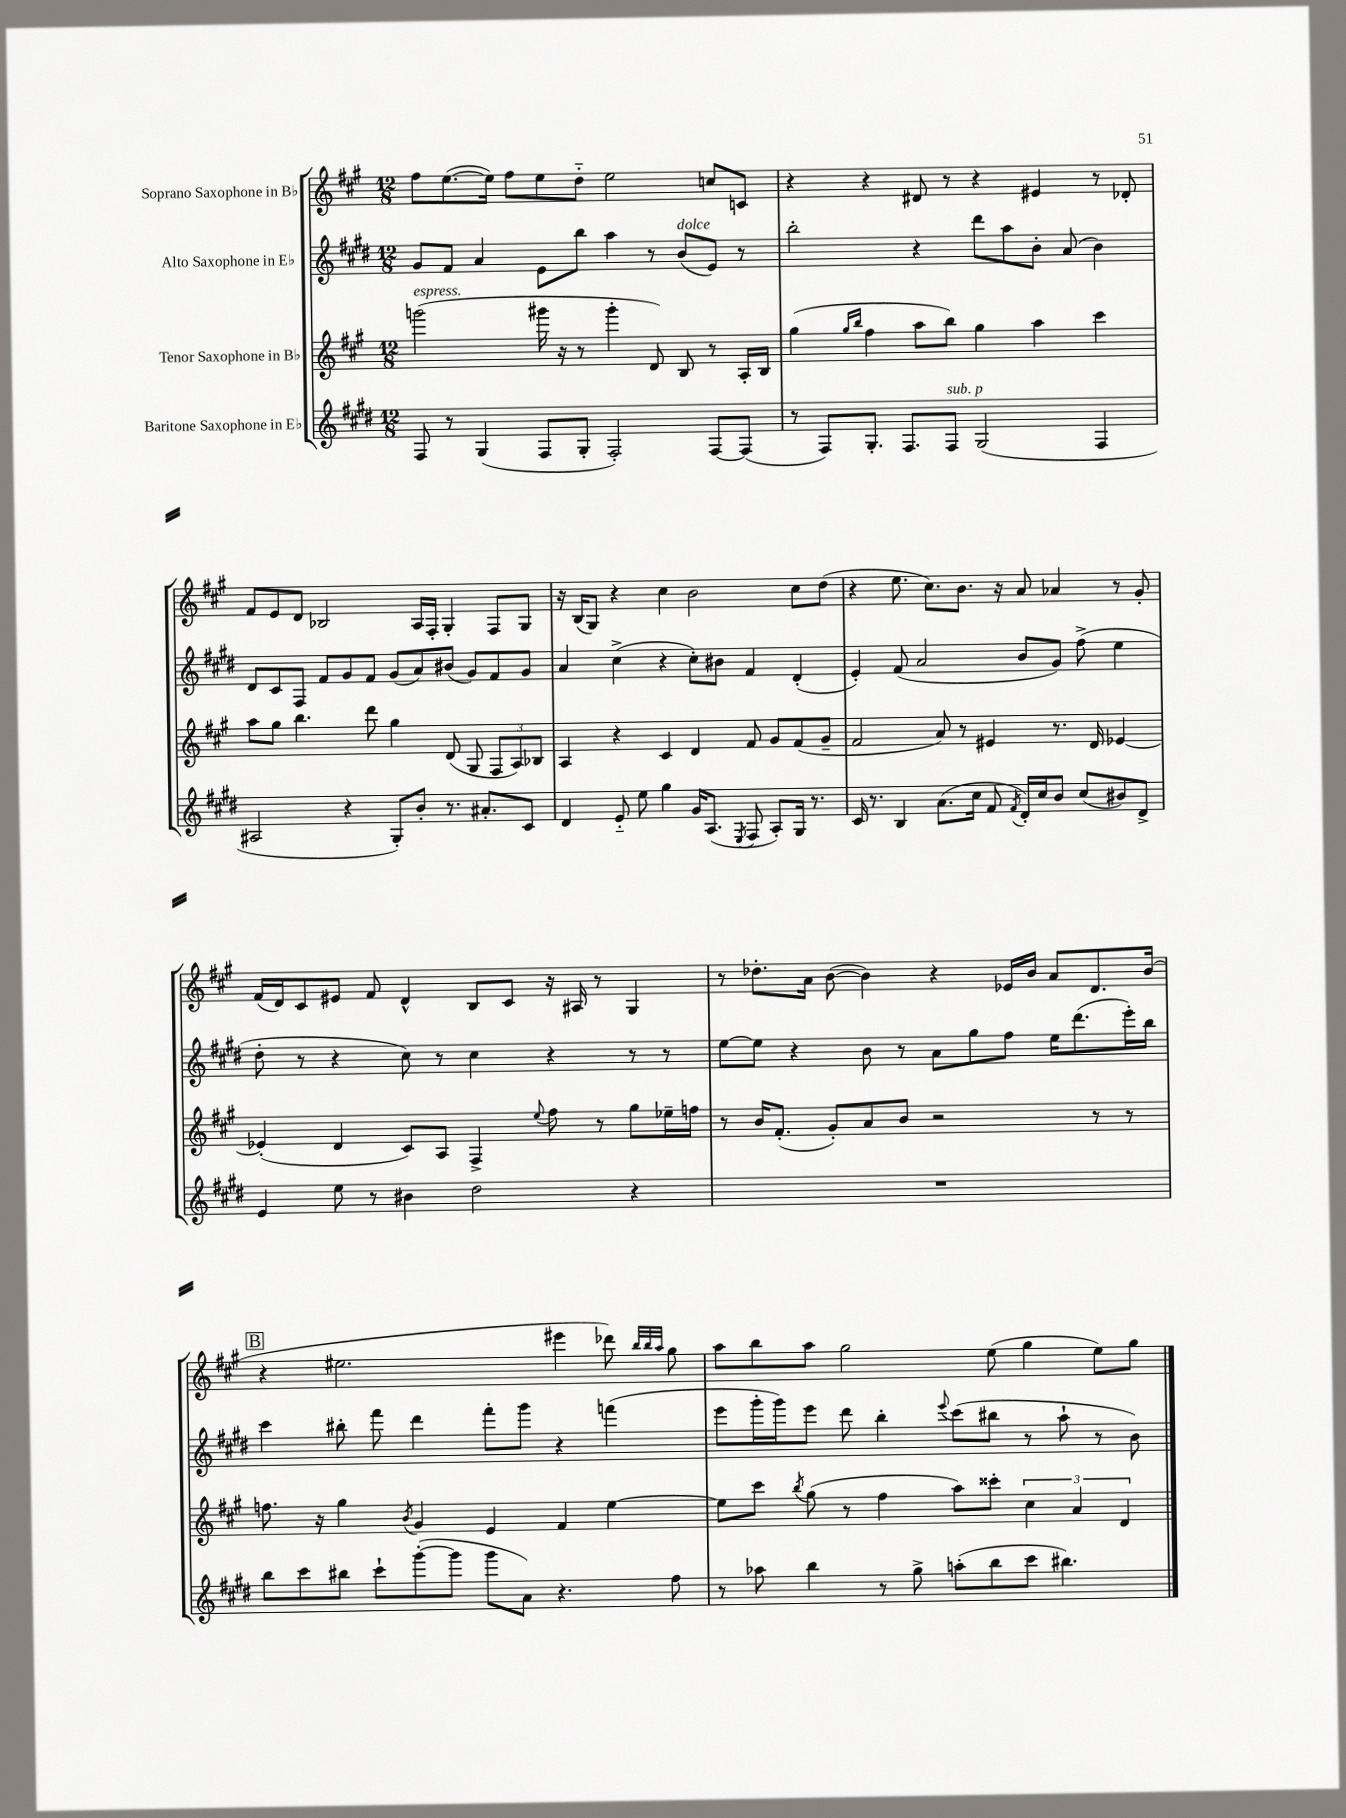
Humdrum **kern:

**kern	**kern	**kern	**kern
*staff4	*staff3	*staff2	*staff1
*clefG2	*clefG2	*clefG2	*clefG2
*k[f#c#g#d#]	*k[f#c#g#]	*k[f#c#g#d#]	*k[f#c#g#]
*M12/8	*M12/8	*M12/8	*M12/8
8F#	(2ggg	8g#	8ff#
8r	.	8f#	([8.ee
(4G#	.	4a	.
.	.	.	16ee])
.	.	.	8ff#
8F#	16ggg#	8e	8ee
.	16r	.	.
8G#'	8r	8bb	8dd'~
2F#')	4ggg#'	4aa	2ee
.	8d)	8r	.
.	8B	(8b	.
[8F#	8r	8e)	8cc
(8F#]	16A'	8r	8c
.	16B	.	.
=	=	=	=
8r	(4gg#	2bb'	4r
8F#)	.	.	.
.	16qqgg#	.	.
.	16qqbb	.	.
8.G#'	4ff#	.	4r
8.F#	.	.	.
.	8aa	4r	8d#
8F#	8bb)	.	8r
(2G#	4gg#	8ddd#	4r
.	.	8aa	.
.	4aa	8b'	4e#
.	.	(8a	.
4F#	4ccc#	4b)	8r
.	.	.	8d-'
=	=	=	=
2A#	8aa	8d#	8f#
.	8gg#	8c#	8e
.	4.bb	8F#	8d
.	.	8f#	2B-
4r	.	8g#	.
.	8ddd	8f#	.
8G#')	4gg#	(8g#	.
8b'	.	8a)	16A
.	.	.	16F#'
8.r	(8d	(8b#	4G#'
.	8G#	8g#)	.
8.a#'	.	.	.
.	12F#	8f#	8F#
.	12A)	.	.
8c#	.	8g#	8G#
.	12B-	.	.
=	=	=	=
4d#	4A	4a	16r
.	.	.	(16B
.	.	.	8G#)
8e'~	4r	(4cc#^	4r
8ee	.	.	.
4gg#	4c#	4r	4cc#
16g#	4d	8cc#')	2b
(8.A	.	.	.
.	.	8b#	.
8qE	.	.	.
8F#	8f#	4f#	.
8A')	8g#	.	.
16G#	(8f#	(4d#'	8cc#
8.r	.	.	.
.	8g#~	.	(8dd
=	=	=	=
16c#	2f#	4e')	4r
8.r	.	.	.
4B	.	(8f#	8.ee
.	.	2a	.
.	.	.	8.cc#)
(8.a	8a)	.	.
.	8r	.	8.b
16cc#	.	.	.
8f#	4e#	.	.
.	.	.	16r
8qf#	.	.	.
16d#')	.	8b	8a
16cc#	.	.	.
8b	8.r	8g#)	4a-
(8cc#	.	(8ff#^	.
.	16d	.	.
8b#)	[4e-	4ee	8r
8d#^	.	.	8g#'
=	=	=	=
4e	(4e-']	8dd#'	(16f#
.	.	.	16d)
.	.	8r	8c#
8ee	4d	4r	8e#
8r	.	.	8f#
4b#	8c#)	8cc#)	4d^^
.	8A	8r	.
2dd#	4F#^	4cc#	8B
.	.	.	8c#
.	8qqee	.	.
.	8ff#	4r	16r
.	.	.	16A#
.	8r	.	8r
4r	8gg#	8r	4G#
.	16ee-~	8r	.
.	16ff	.	.
=	=	=	=
1.r	8r	[8ee	8r
.	16b	8ee]	8.dd-'
.	(8.f#'	.	.
.	.	4r	.
.	.	.	16a
.	8g#')	.	([8b
.	8a	8b	4b])
.	8b	8r	.
.	2r	8a	4r
.	.	8gg#	.
.	.	8ff#	16e-
.	.	.	16b
.	.	16ee	8a
.	.	(8.ddd#	.
.	8r	.	8.d
.	8r	16eee')	.
.	.	16bb	(16b
=	=	=	=
8bb	8.ff	4ccc#	4r
8ccc#	.	.	.
.	16r	.	.
8bb#	4gg#	8bb#'	2.ee#
8ccc#`	.	8fff#	.
.	8qb	.	.
([8ggg#'	4g#	4ddd#	.
8ggg#]	.	.	.
8ggg#	4e	8fff#'	.
8a)	.	8ggg#	.
4.r	4f#	4r	4eee#
.	[4ee	(4fff	8ddd-)
.	.	.	32qqbb
.	.	.	32qqbb
.	.	.	32qqaa
8ff#	.	.	8gg#
=	=	=	=
8r	8ee]	8eee	8aa
8aa-	8ccc#	16ggg#'	8bb
.	.	16ggg#)	.
.	8qbb	.	.
4bb	(8gg#	8eee	8aa
.	8r	8ddd#	2gg#
8r	4ff#	4bb'	.
8gg#^	.	.	.
.	.	8qqeee	.
(8aa'	8aa)	(8ccc#	.
8bb	8ccc##'	8bb#	(8ee
8ccc#	6cc#	8r	4gg#
4.bb#)	.	8aa`	.
.	6a	.	.
.	.	8r	8ee)
.	6d	.	.
.	.	8b)	8gg#
==	==	==	==
*-	*-	*-	*-
